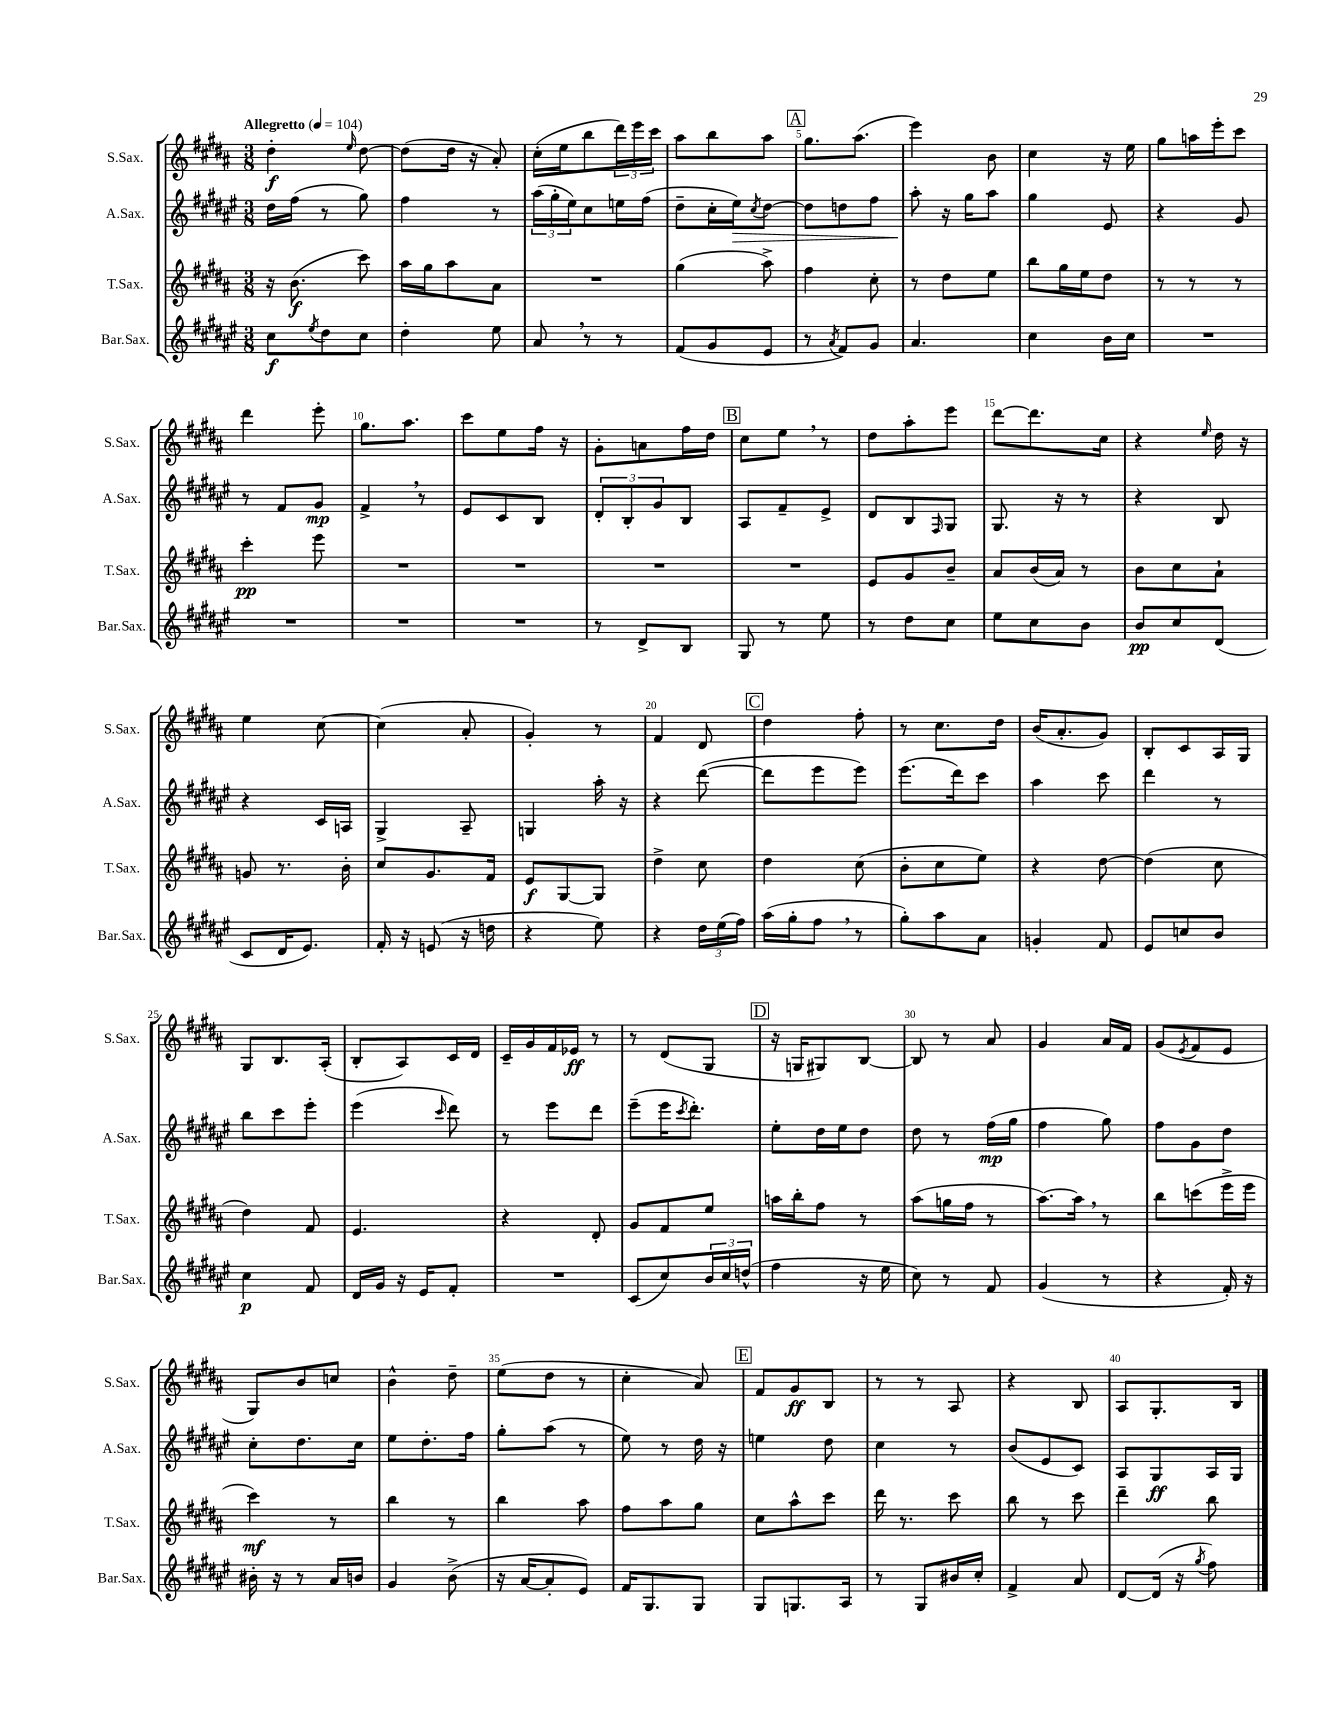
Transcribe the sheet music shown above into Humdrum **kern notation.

**kern	**kern	**kern	**kern
*staff4	*staff3	*staff2	*staff1
*clefG2	*clefG2	*clefG2	*clefG2
*k[f#c#g#d#a#e#]	*k[f#c#g#d#a#]	*k[f#c#g#d#a#e#]	*k[f#c#g#d#a#]
*M3/8	*M3/8	*M3/8	*M3/8
*MM104	*MM104	*MM104	*MM104
8cc#	16r	16dd#	4dd#'
.	(8.b	(16ff#	.
8qee#	.	.	.
8dd#	.	8r	.
.	.	.	16qqee
8cc#	8ccc#)	8gg#)	[8dd#
=	=	=	=
4dd#'	16aa#	4ff#	(8dd#]
.	16gg#	.	.
.	8aa#	.	16dd#
.	.	.	16r
8ee#	8a#	8r	8a#')
=	=	=	=
8a#	4.r	(24aa#	(16cc#'
.	.	24gg#'	.
.	.	.	16ee
.	.	24ee#)	.
8r	.	8cc#	8bb
8r	.	16ee	24ddd#)
.	.	.	24eee
.	.	(16ff#	.
.	.	.	24ccc#
=	=	=	=
(8f#	(4gg#	8dd#~	8aa#
8g#	.	16cc#'	8bb
.	.	16ee#)	.
.	.	8qcc#	.
8e#	8aa#^)	[8dd#	8aa#
=	=	=	=
8r	4ff#	8dd#]	8.gg#
8qa#	.	.	.
8f#)	.	8dd	.
.	.	.	(8.aa#
8g#	8cc#'	8ff#	.
=	=	=	=
4.a#	8r	8aa#'	4eee)
.	8dd#	16r	.
.	.	16gg#	.
.	8ee	8aa#	8b
=	=	=	=
4cc#	8bb	4gg#	4cc#
.	16gg#	.	.
.	16ee	.	.
16b	8dd#	8e#	16r
16cc#	.	.	16ee
=	=	=	=
4.r	8r	4r	8gg#
.	8r	.	16aa
.	.	.	16eee'
.	8r	8g#	8ccc#
=	=	=	=
4.r	4ccc#'	8r	4ddd#
.	.	8f#	.
.	8eee	8g#	8eee'
=	=	=	=
4.r	4.r	4f#^	8.gg#
.	.	.	8.aa#
.	.	8r	.
=	=	=	=
4.r	4.r	8e#	8ccc#
.	.	8c#	8ee
.	.	8B	16ff#
.	.	.	16r
=	=	=	=
8r	4.r	12d#'	8g#'
.	.	12B'	.
8d#^	.	.	8a
.	.	12g#	.
8B	.	8B	16ff#
.	.	.	16dd#
=	=	=	=
8G#	4.r	8A#	8cc#
8r	.	8f#~	8ee
8ee#	.	8e#^	8r
=	=	=	=
8r	8e	8d#	8dd#
8dd#	8g#	8B	8aa#'
.	.	16qqF#	.
8cc#	8b~	8G#	8eee
=	=	=	=
8ee#	8a#	8.G#	[8ddd#
8cc#	(16b	.	8.ddd#]
.	16a#)	16r	.
8b	8r	8r	.
.	.	.	16cc#
=	=	=	=
8b	8b	4r	4r
8cc#	8cc#	.	.
.	.	.	16qqee
(8d#	8a#`	8B	16dd#
.	.	.	16r
=	=	=	=
8c#	8g	4r	4ee
16d#	8.r	.	.
8.e#)	.	.	.
.	.	16c#	[8cc#
.	16b'	16A	.
=	=	=	=
16f#'	8cc#	4G#^	(4cc#]
16r	.	.	.
(8e	8.g#	.	.
16r	.	8A#~	8a#'
16dd	16f#	.	.
=	=	=	=
4r	8e	4G	4g#')
.	[8G#	.	.
8ee#)	8G#]	16aa#'	8r
.	.	16r	.
=	=	=	=
4r	4dd#^	4r	4f#
24dd#	8cc#	([8ddd#	8d#
(24ee#	.	.	.
24ff#)	.	.	.
=	=	=	=
(16aa#	4dd#	8ddd#]	4dd#
16gg#'	.	.	.
8ff#	.	8eee#	.
8r	(8cc#	8eee#)	8ff#'
=	=	=	=
8gg#')	8b'	(8.eee#	8r
8aa#	8cc#	.	8.cc#
.	.	16ddd#)	.
8a#	8ee)	8ccc#	.
.	.	.	16dd#
=	=	=	=
4g'	4r	4aa#	(16b
.	.	.	8.a#'
8f#	[8dd#	8ccc#	8g#)
=	=	=	=
8e#	(4dd#]	4ddd#	8B'
8cc	.	.	8c#
8b	8cc#	8r	16A#
.	.	.	16G#
=	=	=	=
4cc#	4dd#)	8bb	8G#
.	.	8ccc#	8.B
8f#	8f#	8eee#'	.
.	.	.	(16A#'
=	=	=	=
16d#	4.e	(4eee#	8B'
16g#	.	.	.
16r	.	.	8A#)
16e#	.	.	.
.	.	16qqccc#	.
8f#'	.	8ddd#)	16c#
.	.	.	16d#
=	=	=	=
4.r	4r	8r	16c#~
.	.	.	16g#
.	.	8eee#	16f#
.	.	.	16e-
.	8d#'	8ddd#	8r
=	=	=	=
(8c#	8g#	(8eee#~	8r
8cc#)	8f#	16eee#	(8d#
.	.	8qccc#	.
.	.	8.ddd#')	.
24b	8ee	.	8G#
24cc#	.	.	.
(24dd^^	.	.	.
=	=	=	=
4ff#	16aa	8ee#'	16r
.	16bb'	.	16G
.	8ff#	16dd#	8G#)
.	.	16ee#	.
16r	8r	8dd#	[8B
16ee#	.	.	.
=	=	=	=
8cc#)	(8aa#	8dd#	8B]
8r	16gg	8r	8r
.	16ff#	.	.
8f#	8r	(16ff#	8a#
.	.	16gg#	.
=	=	=	=
(4g#	[8.aa#)	4ff#	4g#
.	16aa#]	.	.
8r	8r	8gg#)	16a#
.	.	.	16f#
=	=	=	=
4r	8bb	8ff#	(8g#
.	.	.	8qe
.	(8ccc	8g#	8f#
16f#')	16eee^	8dd#	8e
16r	16eee	.	.
=	=	=	=
16b#'	4ccc#)	8cc#'	8G#)
16r	.	.	.
8r	.	8.dd#	8b
16a#	8r	.	8cc
16b	.	16cc#	.
=	=	=	=
4g#	4bb	8ee#	4b^^
.	.	8.dd#'	.
(8b^	8r	.	8dd#~
.	.	16ff#	.
=	=	=	=
16r	4bb	8gg#'	(8ee
[16a#	.	.	.
8a#']	.	(8aa#	8dd#
8e#)	8aa#	8r	8r
=	=	=	=
16f#	8ff#	8ee#)	4cc#'
8.G#	.	.	.
.	8aa#	8r	.
8G#	8gg#	16dd#	8a#)
.	.	16r	.
=	=	=	=
8G#	8cc#	4ee	8f#
8.G	8aa#^^	.	8g#
.	8ccc#	8dd#	8B
16A#	.	.	.
=	=	=	=
8r	16ddd#	4cc#	8r
.	8.r	.	.
8G#	.	.	8r
16b#	8ccc#	8r	8A#
16cc#'	.	.	.
=	=	=	=
4f#^	8bb	(8b	4r
.	8r	8e#	.
8a#	8ccc#	8c#)	8B
=	=	=	=
[8d#	4ddd#~	8A#	8A#
(16d#]	.	8G#	8.G#'
16r	.	.	.
8qgg#	.	.	.
8ff#)	8bb	16A#	.
.	.	16G#	16B
==	==	==	==
*-	*-	*-	*-
